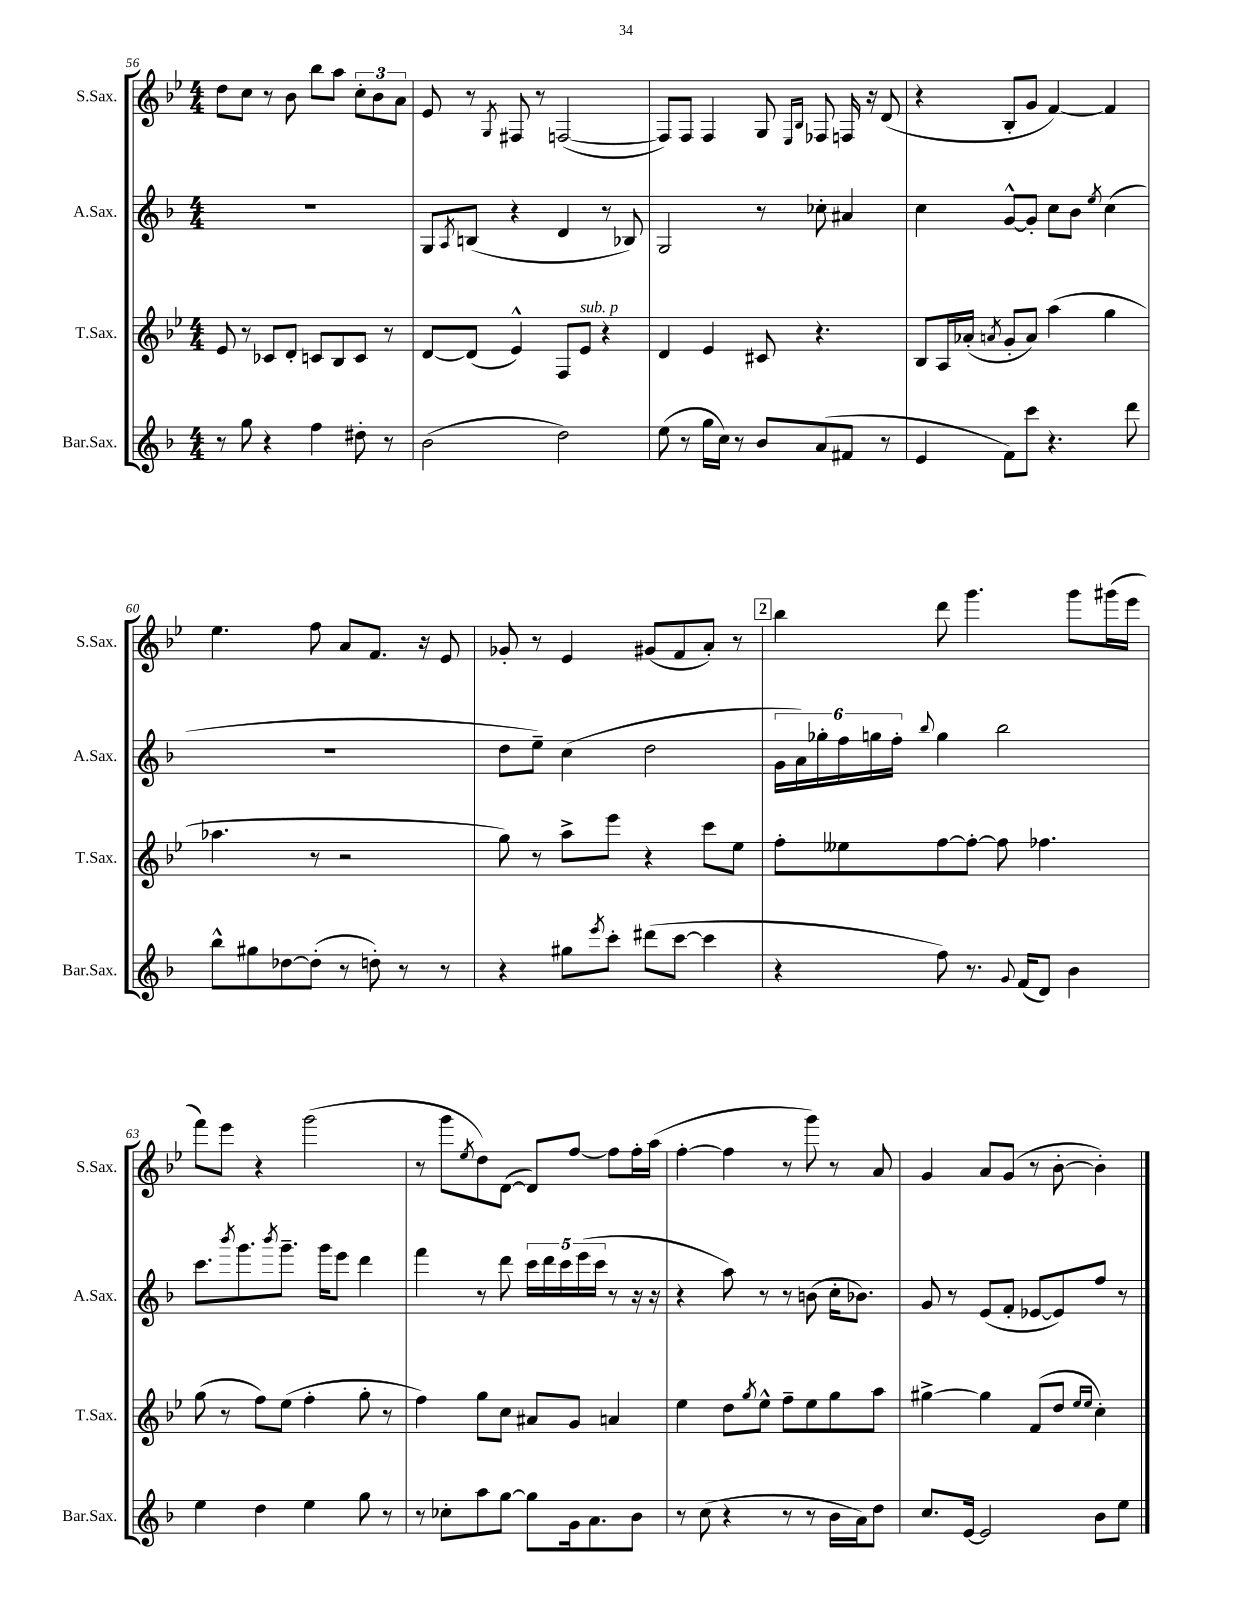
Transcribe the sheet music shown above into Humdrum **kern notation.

**kern	**kern	**kern	**kern
*part4	*part3	*part2	*part1
*staff4	*staff3	*staff2	*staff1
*I"Bar.Sax.	*I"T.Sax.	*I"A.Sax.	*I"S.Sax.
*I'Bar.Sax.	*I'T.Sax.	*I'A.Sax.	*I'S.Sax.
*clefG2	*clefG2	*clefG2	*clefG2
*k[b-]	*k[b-e-]	*k[b-]	*k[b-e-]
*M4/4	*M4/4	*M4/4	*M4/4
=56	=56	=56	=56
8r	8e-/	1r	8dd\L
8gg\	8r	.	8cc\J
4r	8c-X/L	.	8r
.	8d'/J	.	8b-\
4ff\	8cn/L	.	8bb-\L
.	8B-/	.	8aa\J
8dd#X'\	8c/J	.	12cc'\L
.	.	.	12b-\
8r	8r	.	.
.	.	.	12a\J
=57	=57	=57	=57
(2b-\	[8d/L	8G/L	8e-/
.	.	8qA/	.
.	(8d/J]	(8Bn/J	8r
.	.	.	8qG/
.	4e-^^/)	4r	8F#X/
.	.	.	8r
2dd\)	8F/L	4d/	([2Fn/
!	!LO:TX:a:i:t=sub. p	!	!
.	8e-/J	.	.
.	4r	8r	.
.	.	8B-X/)	.
=58	=58	=58	=58
(8ee\	4d/	2G/	8F/L])
8r	.	.	8F/J
16gg\LL	4e-/	.	4F/
16cc\JJ)	.	.	.
8r	.	.	.
8b-/L	8c#X/	8r	8G/
.	.	.	16qqE-/LL
.	.	.	16qqB-/JJ
(8a/	4.r	8cc-X'\	8F-X/
8f#X/J	.	4a#X/	16Fn/
.	.	.	16r
8r	.	.	(8d/
=59	=59	=59	=59
4e/	8B-/L	4cc\	4r
.	16A/L	.	.
.	(16a-X'/JJ	.	.
.	8qan/	.	.
8f\L)	8g'/L	[8g^^/L	8B-'/L
8ccc\J	8a/J)	8g'/J]	8g/J
4.r	(4aa\	8cc\L	[4f/)
.	.	8b-\J	.
.	.	8qee/	.
.	4gg\	(4cc\	4f/]
8ddd\	.	.	.
!!LO:LB:g=z
=60	=60	=60	=60
8bb-^^\L	4.aa-X\	1r	4.ee-\
8gg#X\	.	.	.
[8dd-X\	.	.	.
(8dd-'\J]	8r	.	8ff\
8r	2r	.	8a/L
8ddn'\)	.	.	8.f/J
8r	.	.	.
.	.	.	16r
8r	.	.	8e-/
=61	=61	=61	=61
4r	8gg\)	8dd\L	8g-X'/
.	8r	8ee~\J)	8r
8gg#X\L	8aa^\L	(4cc\	4e-/
8qeee/	.	.	.
8ccc'\J	8eee-\J	.	.
(8ddd#X\L	4r	2dd\	(8g#X/L
[8ccc\J	.	.	8f/
4ccc\]	8ccc\L	.	8a'/J)
.	8ee-\J	.	8r
!!LO:REH:place=s1:t=2
=62	=62	=62	=62
4r	8ff'\L	24g\LL	4bb-\
.	.	24a\)	.
.	.	24gg-X'\	.
.	8ee--X\	24ff\	.
.	.	24ggn\	.
.	.	24ff'\JJ	.
.	.	8qqbb-/	.
8ff\)	[8ff\	4gg\	8ddd\
8.r	8ff'\J_	.	4.ggg\
.	8ff\]	2bb-\	.
8qqg/	.	.	.
(16f/KL	.	.	.
8d/J)	4.ff-X\	.	.
4b-\	.	.	8ggg\L
.	.	.	(16ggg#X\L
.	.	.	16eee-\JJ
!!LO:LB:g=z
=63	=63	=63	=63
4ee\	(8gg\	8.ccc\L	8fff\L)
.	8r	.	8eee-\J
.	.	8qbbb-/	.
.	.	8.ggg\	.
4dd\	8ff\L)	.	4r
.	.	8qbbb-/	.
.	(8ee-\J	8.ggg~\J	.
4ee\	4ff'\	.	(2ggg\
.	.	16ggg\KL	.
.	.	8eee\J	.
8gg\	8gg'\	4ddd\	.
8r	8r	.	.
=64	=64	=64	=64
8r	4ff\)	4fff\	8r
8cc-X'\L	.	.	8ggg\L
.	.	.	8qee-/
8aa\	8gg\L	8r	8dd\)
[8gg\J	8cc\J	8ddd\	([8d\J
8gg\L]	8a#X/L	20ccc\LL	8d/L])
.	.	20ddd\	.
.	.	20ccc\	.
16g\k	8g/J	.	[8ff/J
.	.	(20eee\	.
8.a\	.	.	.
.	.	20ccc\JJ	.
.	4an/	8r	8ff\L]
8b-\J	.	16r	16ff'\L
.	.	16r	(16aa\JJ
=65	=65	=65	=65
8r	4ee-\	4r	[4ff'\
(8cc\	.	.	.
4r	8dd\L	8aa\)	4ff\]
.	8qgg/	.	.
.	8ee-^^\J	8r	.
8r	8ff~\L	8r	8r
8r	8ee-\	(8bn\	8ggg\)
16b-\LL	8gg\	16cc'\KL	8r
16a\J)	.	8.b-X\J)	.
8dd\J	8aa\J	.	8a/
=66	=66	=66	=66
8.cc/L	[4gg#X^\	8g/	4g/
.	.	8r	.
[16e/Jk	.	.	.
2e/]	4gg#\]	(8e/L	8a/L
.	.	8f'/J	(8g/J
.	(8f/L	[8e-X/L	8r
.	8dd/J	8e-/])	[8b-'\
.	16qqee-/LL	.	.
.	16qqee-/JJ	.	.
8b-\L	4cc'\)	8ff/J	4b-'\])
8ee\J	.	8r	.
==	==	==	==
*-	*-	*-	*-
